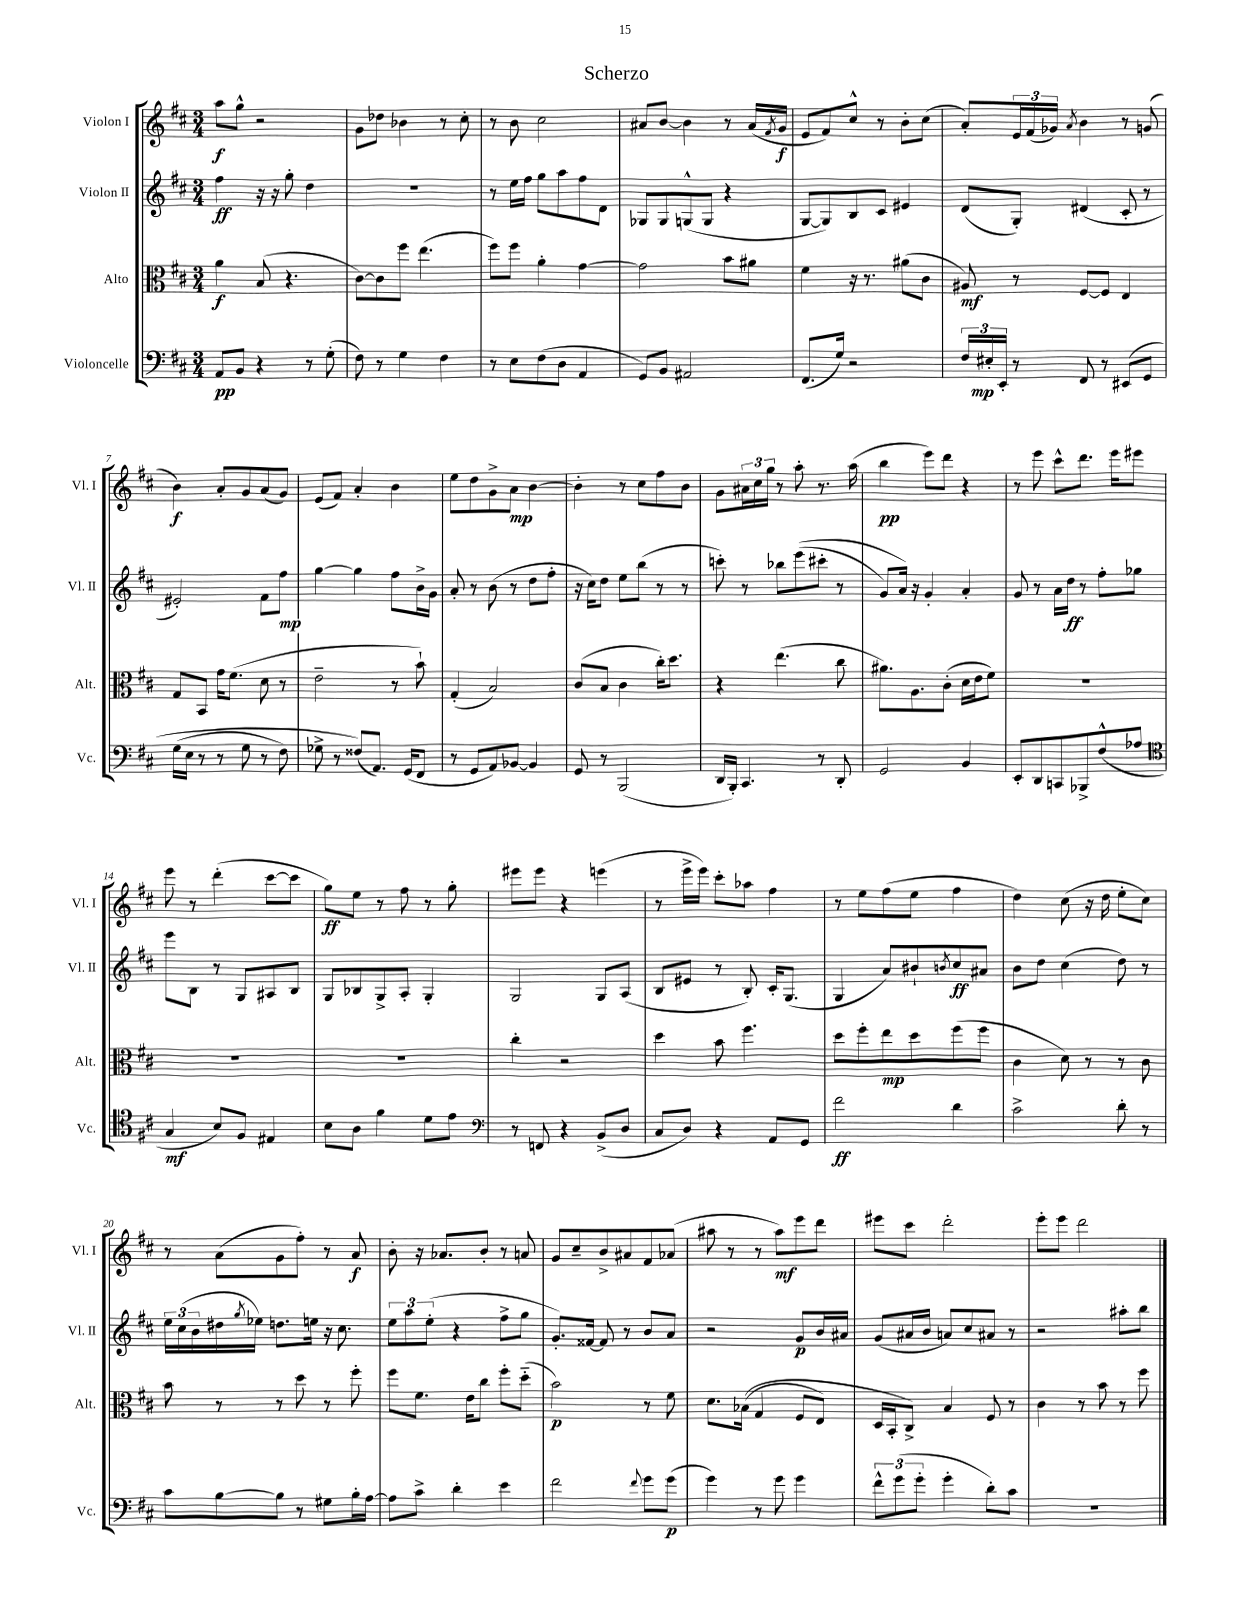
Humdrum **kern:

**kern	**dynam	**kern	**dynam	**kern	**dynam	**kern	**dynam
*part4	*part4	*part3	*part3	*part2	*part2	*part1	*part1
*staff4	*staff4	*staff3	*staff3	*staff2	*staff2	*staff1	*staff1
*I"Violoncelle	*	*I"Alto	*	*I"Violon II	*	*I"Violon I	*
*I'Vc.	*	*I'Alt.	*	*I'Vl. II	*	*I'Vl. I	*
*clefF4	*	*clefC3	*	*clefG2	*	*clefG2	*
*k[f#c#]	*	*k[f#c#]	*	*k[f#c#]	*	*k[f#c#]	*
*M3/4	*	*M3/4	*	*M3/4	*	*M3/4	*
=1	=1	=1	=1	=1	=1	=1	=1
8AA/L	pp	4a\	f	4ff#\	ff	8aa\L	f
8BB/J	.	.	.	.	.	8gg^^\J	.
4r	.	(8B/	.	16r	.	2r	.
.	.	.	.	16r	.	.	.
.	.	4.r	.	8gg'\	.	.	.
8r	.	.	.	4dd\	.	.	.
(8G'\	.	.	.	.	.	.	.
=2	=2	=2	=2	=2	=2	=2	=2
8F#\)	.	[8c#\L)	.	2.r	.	8g\L	.
8r	.	8c#\]	.	.	.	8dd-X\J	.
4G\	.	8ff#\J	.	.	.	4b-X\	.
.	.	(4.ee\	.	.	.	.	.
4F#\	.	.	.	.	.	8r	.
.	.	.	.	.	.	8cc#'\	.
=3	=3	=3	=3	=3	=3	=3	=3
8r	.	8ff#\L)	.	8r	.	8r	.
8E\L	.	8ff#\J	.	16ee\LL	.	8b\	.
.	.	.	.	16ff#\JJ	.	.	.
(8F#\	.	4a'\	.	8gg\L	.	2cc#\	.
8D\J	.	.	.	8aa\	.	.	.
4AA/	.	[4g\	.	8ff#\	.	.	.
.	.	.	.	8d\J	.	.	.
=4	=4	=4	=4	=4	=4	=4	=4
8GG/L)	.	2g\]	.	8G-X/L	.	8a#X/L	.
8BB/J	.	.	.	8G-/	.	[8b/J	.
2AA#X/	.	.	.	(8Gn^^/	.	4b\]	.
.	.	.	.	8G/J	.	.	.
.	.	8b\L	.	4r	.	8r	.
.	.	8a#X\J	.	.	.	(16a#/LL	.
.	.	.	.	.	.	8qf#/	.
.	.	.	.	.	.	16g/JJ	f
=5	=5	=5	=5	=5	=5	=5	=5
(8.FF#/L	.	4f#\	.	[8G/L	.	8e/L	.
.	.	.	.	8G/])	.	8f#/)	.
16G/Jk)	.	.	.	.	.	.	.
2r	.	16r	.	8B/	.	8cc#^^/J	.
.	.	8.r	.	.	.	.	.
.	.	.	.	8c#/J	.	8r	.
.	.	(8a#X\L	.	4e#X/	.	8b'\L	.
.	.	8c#\J	.	.	.	(8cc#\J	.
=6	=6	=6	=6	=6	=6	=6	=6
24F#/LL	.	8A#X/)	mf	(8d/L	.	8a'/L)	.
24E#X'/	mp	.	.	.	.	.	.
24EE'/JJ	.	.	.	.	.	.	.
8r	.	8r	.	8G'/J)	.	24e/L	.
.	.	.	.	.	.	(24f#/	.
.	.	.	.	.	.	24g-X/JJ)	.
.	.	.	.	.	.	8qa/	.
8FF#/	.	[8F#/L	.	(4d#X/	.	4b\	.
8r	.	8F#/J]	.	.	.	.	.
(8EE#X/L	.	4E/	.	8c#'/	.	8r	.
8GG/J	.	.	.	8r	.	(8gn/	.
!!LO:LB:g=z
=7	=7	=7	=7	=7	=7	=7	=7
(16G\LL	.	8G/L	.	2e#X'/)	.	4b\)	f
16E\JJ	.	.	.	.	.	.	.
8r	.	8BB/J	.	.	.	.	.
8r	.	16g\KL	.	.	.	8a'/L	.
.	.	(8.f#\J	.	.	.	.	.
8G\	.	.	.	.	.	8g/	.
8r	.	8d\	.	8f#\L	.	(8a/	.
8F#\)	.	8r	.	8ff#\J	mp	8g/J)	.
=8	=8	=8	=8	=8	=8	=8	=8
8G-X^\	.	2e~\	.	[4gg\	.	(8e/L	.
8r	.	.	.	.	.	8f#/J)	.
(8F##X/L)	.	.	.	4gg\]	.	4a'/	.
8.AA/J)	.	.	.	.	.	.	.
.	.	8r	.	8ff#\L	.	4b\	.
(16GG/KL	.	.	.	.	.	.	.
8FF#/J	.	8b`\)	.	16b^\L	.	.	.
.	.	.	.	16g\JJ	.	.	.
=9	=9	=9	=9	=9	=9	=9	=9
8r	.	(4G'/	.	8a'/	.	8ee\L	.
8GG/L	.	.	.	8r	.	8dd\	.
8AA/)	.	2B/)	.	(8b\	.	8g^\	.
[8BB-X/J	.	.	.	8r	.	8a\J	mp
4BB-/]	.	.	.	8dd\L	.	[4b\	.
.	.	.	.	8ff#'\J	.	.	.
=10	=10	=10	=10	=10	=10	=10	=10
8GG/	.	(8c#/L	.	16r	.	4b'\]	.
.	.	.	.	16cc#\KL)	.	.	.
8r	.	8B/J	.	8dd\J	.	.	.
(2BBB/	.	4c#\	.	8ee\L	.	8r	.
.	.	.	.	(8bb\J	.	8cc#\L	.
.	.	16cc#'\KL)	.	8r	.	8ff#\	.
.	.	8.dd\J	.	.	.	.	.
.	.	.	.	8r	.	8b\J	.
=11	=11	=11	=11	=11	=11	=11	=11
16DD/LL	.	4r	.	8cccn'\)	.	8g\L	.
16BBB'/JJ)	.	.	.	.	.	.	.
4.CC#/	.	.	.	8r	.	24a#X\L	.
.	.	.	.	.	.	24cc#\	.
.	.	.	.	.	.	24gg\JJ	.
.	.	(4.ee\	.	8bb-X\L	.	8r	.
.	.	.	.	((8eee\	.	8aa'\	.
8r	.	.	.	8ccc#X'\J	.	8.r	.
8DD'/	.	8cc#\	.	8r	.	.	.
.	.	.	.	.	.	(16aa\	.
=12	=12	=12	=12	=12	=12	=12	=12
2GG/	.	8.a#X\L)	.	8g/L)	.	4bb\	pp
.	.	.	.	16a/Jk)	.	.	.
.	.	8.A\	.	16r	.	.	.
.	.	.	.	4g'/	.	8eee\L)	.
.	.	(8c#'\J	.	.	.	8ddd\J	.
4BB/	.	16d\LL	.	4a'/	.	4r	.
.	.	16e\J	.	.	.	.	.
.	.	8f#\J)	.	.	.	.	.
=13	=13	=13	=13	=13	=13	=13	=13
8EE'/L	.	2.r	.	8g/	.	8r	.
8DD/	.	.	.	8r	.	8eee\	.
8CCn/	.	.	.	16a\LL	.	8ccc#^^\L	.
.	.	.	.	16dd\JJ	ff	.	.
8BBB-X^/	.	.	.	8r	.	8.ddd\J	.
(8F#^^/	.	.	.	8ff#'\L	.	.	.
.	.	.	.	.	.	16eee\KL	.
8A-X/J	.	.	.	8gg-X\J	.	8eee#X\J	.
!!LO:LB:g=z
=14	=14	=14	=14	=14	=14	=14	=14
*clefC4	*	*	*	*	*	*	*
4G/	mf	2.r	.	8eee\L	.	8eee\	.
.	.	.	.	8B\J	.	8r	.
8B/L)	.	.	.	8r	.	(4ddd'\	.
8F#/J	.	.	.	8G/L	.	.	.
4E#X/	.	.	.	8A#X/	.	[8ccc#\L	.
.	.	.	.	8B/J	.	8ccc#\J]	.
=15	=15	=15	=15	=15	=15	=15	=15
8B\L	.	2.r	.	8G/L	.	8gg\L)	ff
8A\J	.	.	.	8B-X/	.	8ee\J	.
4f#\	.	.	.	8G^/	.	8r	.
.	.	.	.	8A'/J	.	8ff#\	.
8d\L	.	.	.	4G'/	.	8r	.
8e\J	.	.	.	.	.	8gg'\	.
=16	=16	=16	=16	=16	=16	=16	=16
*clefF4	*	*	*	*	*	*	*
8r	.	4cc#'\	.	2G/	.	8eee#X\L	.
8FFn/	.	.	.	.	.	8eee#\J	.
4r	.	2r	.	.	.	4r	.
(8BB^/L	.	.	.	8G/L	.	(4eeen\	.
8D/J	.	.	.	(8A/J	.	.	.
=17	=17	=17	=17	=17	=17	=17	=17
8C#/L	.	4dd\	.	8B/L	.	8r	.
8D/J)	.	.	.	8e#X/J	.	16eee^\LL	.
.	.	.	.	.	.	16eee\JJ)	.
4r	.	8b\	.	8r	.	8ccc#'\L	.
.	.	4.ff#\	.	8B'/)	.	8aa-X\J	.
8AA/L	.	.	.	16c#'/KL	.	4ff#\	.
.	.	.	.	(8.G/J	.	.	.
8GG/J	.	.	.	.	.	.	.
=18	=18	=18	=18	=18	=18	=18	=18
2f#\	ff	8dd\L	.	4G/	.	8r	.
.	.	8ff#'\	.	.	.	8ee\L	.
.	.	8ee\	mp	8a/L)	.	(8ff#\	.
.	.	8dd\	.	8b#X`/	.	8ee\J	.
.	.	.	.	8qbn/	.	.	.
4d\	.	(8ff#\	.	8cc#/	ff	4ff#\	.
.	.	8ff#\J	.	8a#X/J	.	.	.
=19	=19	=19	=19	=19	=19	=19	=19
2c#^\	.	4c#\	.	8b\L	.	4dd\)	.
.	.	.	.	8dd\J	.	.	.
.	.	8d\)	.	(4cc#\	.	(8cc#\	.
.	.	8r	.	.	.	16r	.
.	.	.	.	.	.	16dd\	.
8d'\	.	8r	.	8dd\)	.	8ee'\L	.
8r	.	8c#\	.	8r	.	8cc#\J)	.
!!LO:LB:g=z
=20	=20	=20	=20	=20	=20	=20	=20
8c#\L	.	8b\	.	24ee\LL	.	8r	.
.	.	.	.	(24cc#\	.	.	.
.	.	.	.	24b\	.	.	.
[8B\	.	8r	.	16dd#X\	.	(8a\L	.
.	.	.	.	8qgg/	.	.	.
.	.	.	.	16ee-X\JJ)	.	.	.
8B\J]	.	8r	.	8.ddn\L	.	8g\	.
8r	.	8dd\	.	.	.	8ff#'\J)	.
.	.	.	.	16een\Jk	.	.	.
8G#X\L	.	8r	.	16r	.	8r	.
.	.	.	.	8.cc#\	.	.	.
16B'\L	.	8ff#'\	.	.	.	8a/	f
[16A\JJ	.	.	.	.	.	.	.
=21	=21	=21	=21	=21	=21	=21	=21
8A\L]	.	8ff#\L	.	12ee\L	.	8b'\	.
.	.	.	.	12aa\	.	.	.
8c#^\J	.	8.f#\J	.	.	.	16r	.
.	.	.	.	(12ee'\J	.	.	.
.	.	.	.	.	.	8.a-X/L	.
4d'\	.	.	.	4r	.	.	.
.	.	16e\KL	.	.	.	.	.
.	.	8cc#\J	.	.	.	8b'/J	.
4e\	.	8ff#'\L	.	8ff#^\L	.	8r	.
.	.	(8dd\J	.	8gg\J	.	8an/	.
=22	=22	=22	=22	=22	=22	=22	=22
2f#\	.	2b\)	p	8.g'/L)	.	8g/L	.
.	.	.	.	.	.	8cc#~/	.
.	.	.	.	[16f##X/Jk	.	.	.
.	.	.	.	8f##/]	.	8b^/	.
.	.	.	.	8r	.	8a#X/	.
8qqf#/	.	.	.	.	.	.	.
8g\L	.	8r	.	8b/L	.	8f#/	.
(8g\J	p	8f#\	.	8a/J	.	(8a-X/J	.
=23	=23	=23	=23	=23	=23	=23	=23
4g\)	.	8.d\L	.	2r	.	8aa#X\	.
.	.	.	.	.	.	8r	.
.	.	((16B-X\Jk	.	.	.	.	.
8r	.	4G/	.	.	.	8r	.
8g\	.	.	.	.	.	8aa#\L)	mf
4g\	.	8F#/L	.	8g/L	p	8eee\	.
.	.	8E/J)	.	16b/L	.	8ddd\J	.
.	.	.	.	16a#X/JJ	.	.	.
=24	=24	=24	=24	=24	=24	=24	=24
12f#^^\L	.	16D/LL	.	(8g/L	.	8eee#X\L	.
.	.	16BB'/J	.	.	.	.	.
(12g\	.	.	.	.	.	.	.
.	.	8C#^/J)	.	16a#X/L	.	8ccc#\J	.
12g'\J	.	.	.	.	.	.	.
.	.	.	.	16b/JJ	.	.	.
4g'\	.	4B/	.	8an/L)	.	2ddd'\	.
.	.	.	.	8cc#/	.	.	.
8d'\L)	.	8F#/	.	8a#X/J	.	.	.
8c#\J	.	8r	.	8r	.	.	.
=25	=25	=25	=25	=25	=25	=25	=25
2.r	.	4c#\	.	2r	.	8eee'\L	.
.	.	.	.	.	.	8eee\J	.
.	.	8r	.	.	.	2ddd\	.
.	.	8b\	.	.	.	.	.
.	.	8r	.	8aa#X'\L	.	.	.
.	.	8ff#\	.	8bb\J	.	.	.
==	==	==	==	==	==	==	==
*-	*-	*-	*-	*-	*-	*-	*-
